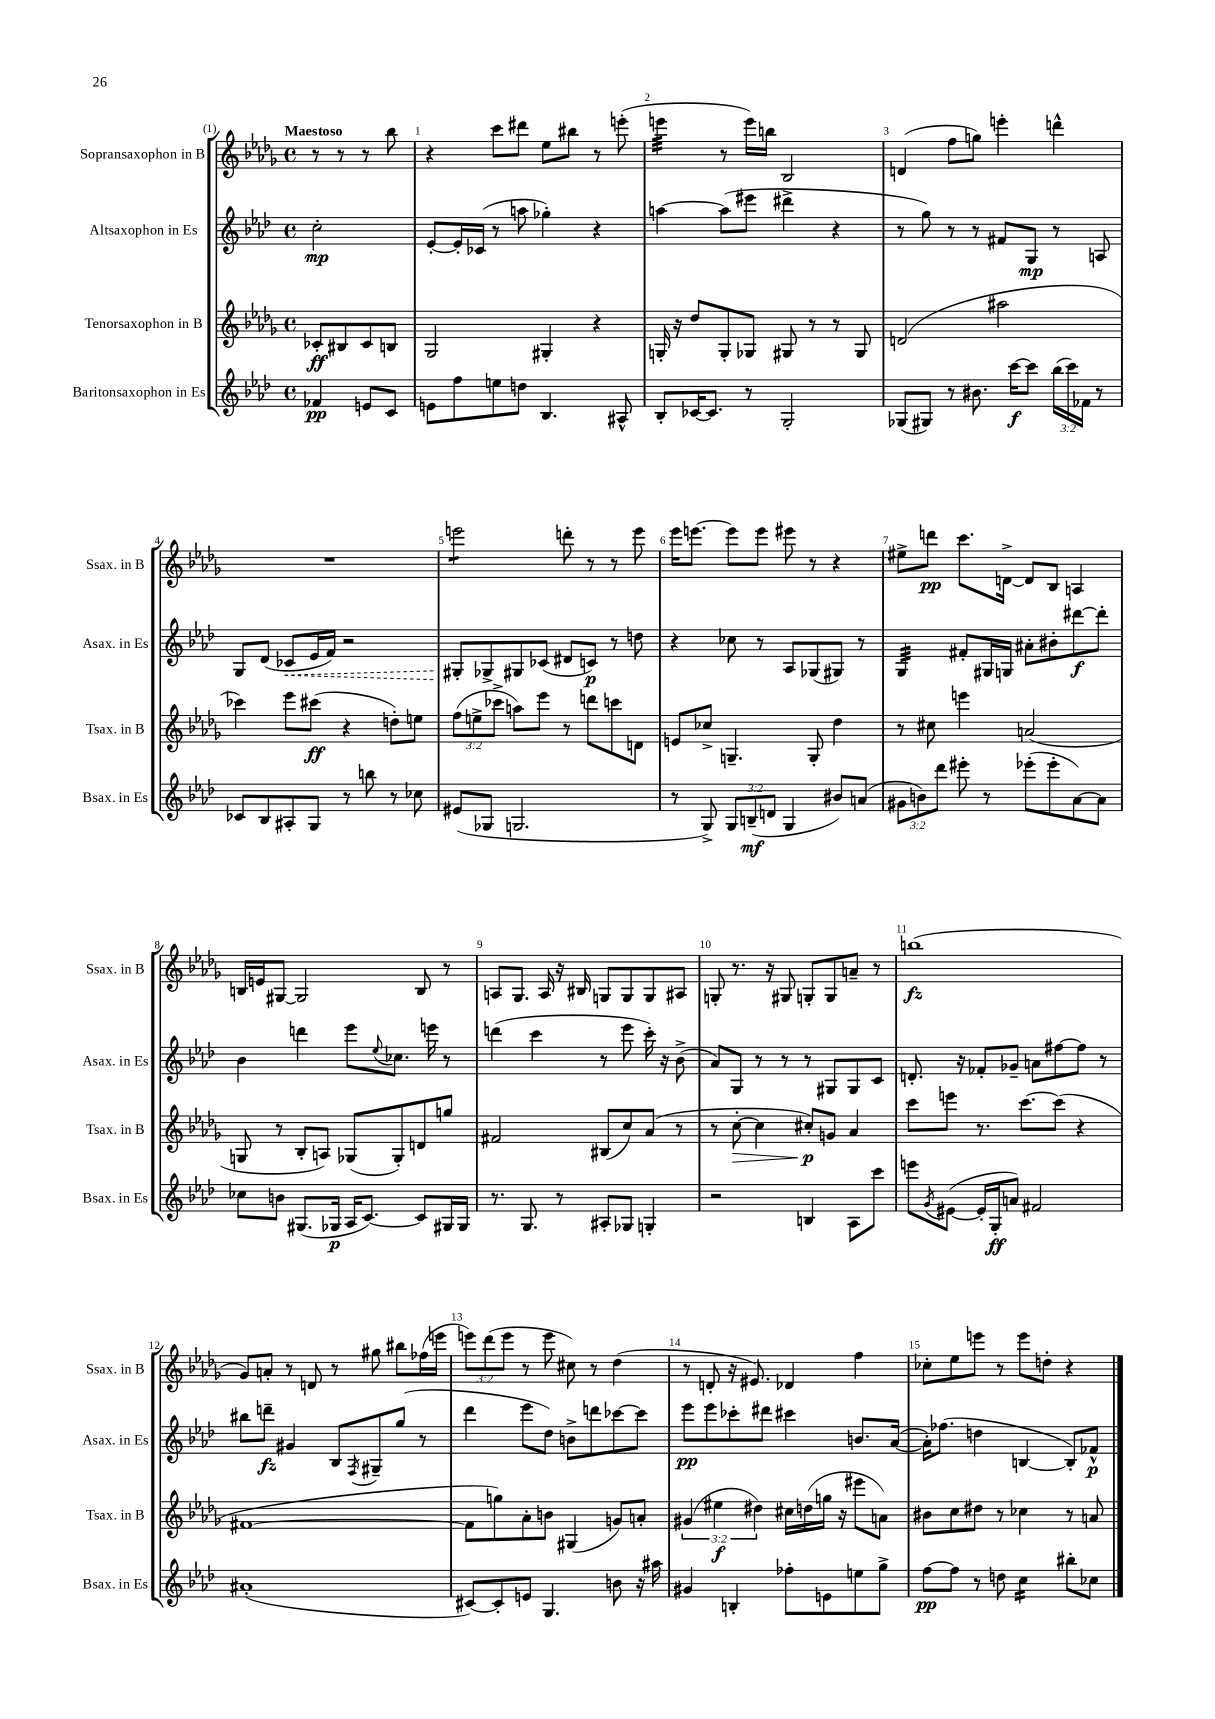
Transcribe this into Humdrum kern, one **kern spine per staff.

**kern	**dynam	**kern	**dynam	**kern	**dynam	**kern	**dynam
*part4	*part4	*part3	*part3	*part2	*part2	*part1	*part1
*staff4	*staff4	*staff3	*staff3	*staff2	*staff2	*staff1	*staff1
*I"Baritonsaxophon in Es	*	*I"Tenorsaxophon in B	*	*I"Altsaxophon in Es	*	*I"Sopransaxophon in B	*
*I'Bsax. in Es	*	*I'Tsax. in B	*	*I'Asax. in Es	*	*I'Ssax. in B	*
*clefG2	*	*clefG2	*	*clefG2	*	*clefG2	*
*k[b-e-a-d-]	*	*k[b-e-a-d-g-]	*	*k[b-e-a-d-]	*	*k[b-e-a-d-g-]	*
*M4/4	*	*M4/4	*	*M4/4	*	*M4/4	*
*met(c)	*	*met(c)	*	*met(c)	*	*met(c)	*
=	=	=	=	=	=	=	=
!	!	!	!	!	!	!LO:TX:a:B:t=Maestoso	!
4f-X/	pp	8c-X'/L	ff	2cc'\	mp	8r	.
.	.	8B#X/	.	.	.	8r	.
8en/L	.	8c-/	.	.	.	8r	.
8c/J	.	8Bn/J	.	.	.	8bb-\	.
=1	=1	=1	=1	=1	=1	=1	=1
8en\L	.	2G-/	.	[8e-'/L	.	4r	.
8ff\	.	.	.	16e-'/L]	.	.	.
.	.	.	.	(16c-X/JJ	.	.	.
8een\	.	.	.	8r	.	8ccc\L	.
8ddn\J	.	.	.	8aan\	.	8ddd#X\J	.
4.B-/	.	4G#X'/	.	4gg-X'\)	.	8ee-\L	.
.	.	.	.	.	.	8bb#X\J	.
.	.	4r	.	4r	.	8r	.
8A#X^^/	.	.	.	.	.	(8eeen'\	.
=2	=2	=2	=2	=2	=2	=2	=2
*	*	*	*	*	*	*tremolo	*
8B-'/L	.	16Gn'/	.	[4aan\	.	32eeen\LLL	.
.	.	.	.	.	.	32eeen\	.
.	.	16r	.	.	.	32eeen\	.
.	.	.	.	.	.	32eeen\	.
[16c-X/K	.	8dd-/L	.	.	.	32eeen\	.
.	.	.	.	.	.	32eeen\	.
8.c-/J]	.	.	.	.	.	32eeen\	.
.	.	.	.	.	.	32eeen\JJJ	.
*	*	*	*	*	*	*Xtremolo	*
.	.	8G'/	.	(8aa\L]	.	8r	.
8r	.	8G-X/J	.	8eee#X\J	.	16eee\LL)	.
.	.	.	.	.	.	16bbn\JJ	.
2G'/	.	8G#X/	.	4ddd#X^\	.	2B-/	.
.	.	8r	.	.	.	.	.
.	.	8r	.	4r	.	.	.
.	.	8G#/	.	.	.	.	.
=3	=3	=3	=3	=3	=3	=3	=3
(8G-X/L	.	(2dn/	.	8r	.	(4dn/	.
8G#X/J)	.	.	.	8gg\)	.	.	.
8r	.	.	.	8r	.	8ff\L	.
8.b#X\	.	.	.	8r	.	8ggn\J)	.
.	.	2aa#X\	.	8f#X/L	.	4eeen'\	.
[16ccc\KL	f	.	.	.	.	.	.
8ccc\J]	.	.	.	8G/J	mp	.	.
(24bb-\LL	.	.	.	8r	.	4dddn^^\	.
24ccc\)	.	.	.	.	.	.	.
24f-X\JJ	.	.	.	.	.	.	.
8r	.	.	.	8An/	.	.	.
!!LO:LB:g=z
=4	=4	=4	=4	=4	=4	=4	=4
8c-X/L	.	4ccc-X\)	.	8G/L	.	1r	.
8B-/	.	.	.	(8d-/J	.	.	.
!	!	!	!	!	!LO:HP:b	!	!
8A#X'/	.	8eee-\L	.	8c-X/L	<	.	.
8G/J	.	(8ccc#X\J	ff	16e-/L	.	.	.
.	.	.	.	16f/JJ)	.	.	.
8r	.	4r	.	2r	.	.	.
8bbn\	.	.	.	.	.	.	.
8r	.	8ddn'\L)	.	.	.	.	.
8cc-X\	.	8een\J	.	.	.	.	.
=5	=5	=5	=5	=5	=5	=5	=5
*	*	*	*	*	*	*tremolo	*
(8e#X/L	.	(12ff\L	.	8G#X'/L	.	8eeen\L	.
.	.	12een^\	.	.	.	.	.
8G-X/J	.	.	.	8G-X^/	[	8eeen\	.
.	.	12ccc-X^\J	.	.	.	.	.
2.Gn/	.	8aan\L)	.	8G#X/	.	8eeen\	.
.	.	8eee-\J	.	(8c-X/J	.	8eeen\J	.
*	*	*	*	*	*	*Xtremolo	*
.	.	8r	.	8d#X/L	.	8dddn'\	.
.	.	8dddn\L	.	8cn/J)	p	8r	.
.	.	8cccn\	.	8r	.	8r	.
.	.	8dn\J	.	8ddn\	.	8eee\	.
=6	=6	=6	=6	=6	=6	=6	=6
8r	.	8en/L	.	4r	.	16eee-\KL	.
.	.	.	.	.	.	[8.eeen\J	.
8G^/)	.	8cc-X^/J	.	.	.	.	.
12G/L	.	4.Gn~/	.	8cc-X\	.	8eee\L]	.
(12Bn~/	mf	.	.	.	.	.	.
.	.	.	.	8r	.	8eee\J	.
12dn/J	.	.	.	.	.	.	.
4G/	.	.	.	8A-/L	.	8eee#X\	.
.	.	8G'/	.	(8G-X/	.	8r	.
8b#X/L)	.	4dd-\	.	8G#X/J)	.	4r	.
(8an/J	.	.	.	8r	.	.	.
=7	=7	=7	=7	=7	=7	=7	=7
*	*	*	*	*tremolo	*	*	*
12g#X\L	.	8r	.	32G/LLL	.	8ee#X^\L	.
.	.	.	.	32G/	.	.	.
.	.	.	.	32G/	.	.	.
12bn\)	.	.	.	.	.	.	.
.	.	.	.	32G/	.	.	.
.	.	8cc#X\	.	32G/	.	8dddn\J	pp
.	.	.	.	32G/	.	.	.
12ddd-\J	.	.	.	.	.	.	.
.	.	.	.	32G/	.	.	.
.	.	.	.	32G/JJJ	.	.	.
*	*	*	*	*Xtremolo	*	*	*
8eee#X'\	.	4eeen\	.	8f#X'/L	.	8.ccc\L	.
8r	.	.	.	16G#X/L	.	.	.
.	.	.	.	16Gn/JJ	.	[16dn^\Jk	.
(8eee-X'\L	.	(2an/	.	8a#X'\L	.	8d/L]	.
8eee-'\	.	.	.	8b#X'\	.	8B-/J	.
[8a-\)	.	.	.	[8ddd#X\	f	4An/	.
8a-\J]	.	.	.	8ddd#'\J]	.	.	.
!!LO:LB:g=z
=8	=8	=8	=8	=8	=8	=8	=8
8cc-X\L	.	8Gn/	.	4b-\	.	16Bn/LL	.
.	.	.	.	.	.	16en/J	.
8bn\J	.	8r	.	.	.	[8G#X/J	.
(8.G#X/L	.	8B-'/L	.	4dddn\	.	2G#/]	.
.	.	8An/J)	.	.	.	.	.
16G-X/Jk	p	.	.	.	.	.	.
16A-/KL	.	(8G-X/L	.	8eee-\L	.	.	.
[8.c/J)	.	.	.	.	.	.	.
.	.	.	.	8qqee-/	.	.	.
.	.	8G-'/)	.	8.cc-X\J	.	.	.
8c/L]	.	8dn/	.	.	.	8B/	.
.	.	.	.	16eeen\	.	.	.
16G#X/L	.	8ggn/J	.	8r	.	8r	.
16G#/JJ	.	.	.	.	.	.	.
=9	=9	=9	=9	=9	=9	=9	=9
8.r	.	2f#X/	.	(4dddn\	.	8An/L	.
.	.	.	.	.	.	8.G-/J	.
8.G/	.	.	.	.	.	.	.
.	.	.	.	4ccc\	.	.	.
.	.	.	.	.	.	16A/	.
8r	.	.	.	.	.	16r	.
.	.	.	.	.	.	16B#X/	.
8A#X'/L	.	(8B#X/L	.	8r	.	8Gn/L	.
8G-X/J	.	8cc/)	.	8eee-\	.	8G/	.
4Gn'/	.	(8a-/J	.	16ccc'\)	.	8G/	.
.	.	.	.	16r	.	.	.
.	.	8r	.	(8b-^\	.	8A#X/J	.
=10	=10	=10	=10	=10	=10	=10	=10
2r	.	8r	.	8a-/L)	.	8Gn'/	.
!	!	!	!LO:HP:b	!	!	!	!
.	.	[8cc'\	>	8G/J	.	8.r	.
.	.	4cc\]	.	8r	.	.	.
.	.	.	.	.	.	16r	.
.	.	.	.	8r	.	8G#X/	.
4Bn/	.	8cc#X'/L)	p	8r	.	8Gn'/L	.
.	.	8gn/J	]	8G#X/L	.	8G/	.
8A-\L	.	4a-/	.	8G#/	.	8an~/J	.
8ccc\J	.	.	.	8c/J	.	8r	.
=11	=11	=11	=11	=11	=11	=11	=11
8eeen\L	.	8ccc\L	.	8.dn'/	.	(1bbn	fz
8qg/	.	.	.	.	.	.	.
([8e#X\J	.	8eeen\J	.	.	.	.	.
.	.	.	.	16r	.	.	.
16e#'/LL]	.	8.r	.	8f-X'/L	.	.	.
16G'/J	ff	.	.	.	.	.	.
8an/J)	.	.	.	8g-X~/J	.	.	.
.	.	[8.ccc\L	.	.	.	.	.
2f#X/	.	.	.	8an\L	.	.	.
.	.	(8ccc\J]	.	[8ff#X\	.	.	.
.	.	4r	.	8ff#\J]	.	.	.
.	.	.	.	8r	.	.	.
!!LO:LB:g=z
=12	=12	=12	=12	=12	=12	=12	=12
(1a#X'	.	[1f#X	.	8bb#X\L	.	8g-/L)	.
.	.	.	.	8dddn~\J	fz	8an'/J	.
.	.	.	.	4g#X/	.	8r	.
.	.	.	.	.	.	8dn/	.
.	.	.	.	8B-/L	.	8r	.
.	.	.	.	8qF/	.	.	.
.	.	.	.	8G#X~/	.	8gg#X\	.
.	.	.	.	(8gg/J	.	8bb#X\L	.
.	.	.	.	8r	.	(16ff-X\L	.
.	.	.	.	.	.	16eeen\JJ	.
=13	=13	=13	=13	=13	=13	=13	=13
[8c#X/L)	.	8f#\L]	.	4ddd-\	.	12eeen\L)	.
.	.	.	.	.	.	(12ddd-\	.
8c#'/]	.	8ggn\)	.	.	.	.	.
.	.	.	.	.	.	12eee\J	.
8en/J	.	8a-'\	.	8eee-\L	.	8r	.
4.G/	.	8bn\J	.	8dd-\J)	.	8eee\	.
.	.	(4G#X/	.	8bn^\L	.	8cc#X\)	.
.	.	.	.	8dddn\	.	8r	.
8bn\	.	8gn/L)	.	[8ccc-X\	.	(4dd-\	.
16r	.	8an'/J	.	8ccc-\J]	.	.	.
16aa#X\	.	.	.	.	.	.	.
=14	=14	=14	=14	=14	=14	=14	=14
4g#X/	.	(6g#X/	.	8eee-\L	pp	8r	.
.	.	.	.	8eee-\	.	8dn'/	.
.	.	6ee#X\	f	.	.	.	.
4Bn'/	.	.	.	8ccc-X'\	.	16r	.
.	.	.	.	.	.	8.e#X/)	.
.	.	6dd#X\)	.	.	.	.	.
.	.	.	.	8ddd#X\J	.	.	.
8ff-X'\L	.	16cc#X\LL	.	4ccc#X\	.	4d-X/	.
.	.	(16ddn\	.	.	.	.	.
8en\	.	16ggn\JJ	.	.	.	.	.
.	.	16r	.	.	.	.	.
8een\	.	8eee#X\L	.	8.bn/L	.	4ff\	.
8gg^\J	.	8an\J)	.	.	.	.	.
.	.	.	.	([16a-/Jk	.	.	.
=15	=15	=15	=15	=15	=15	=15	=15
[8ff\L	pp	8b#X\L	.	16a-'\KL])	.	8cc-X'\L	.
.	.	.	.	(8.ff-X\J	.	.	.
8ff\J]	.	8cc\	.	.	.	8ee-\	.
8r	.	8dd#X\J	.	4ddn\	.	8eeen\J	.
8ddn\	.	8r	.	.	.	8r	.
*tremolo	*	*	*	*	*	*	*
16cc\LL	.	4cc-X\	.	[4Bn/	.	8eee\L	.
16cc\	.	.	.	.	.	.	.
16cc\	.	.	.	.	.	8ddn'\J	.
16cc\JJ	.	.	.	.	.	.	.
*Xtremolo	*	*	*	*	*	*	*
8bb#X'\L	.	8r	.	8B'/L])	.	4r	.
8cc-X\J	.	8an/	.	8f-X^^/J	p	.	.
==	==	==	==	==	==	==	==
*-	*-	*-	*-	*-	*-	*-	*-
